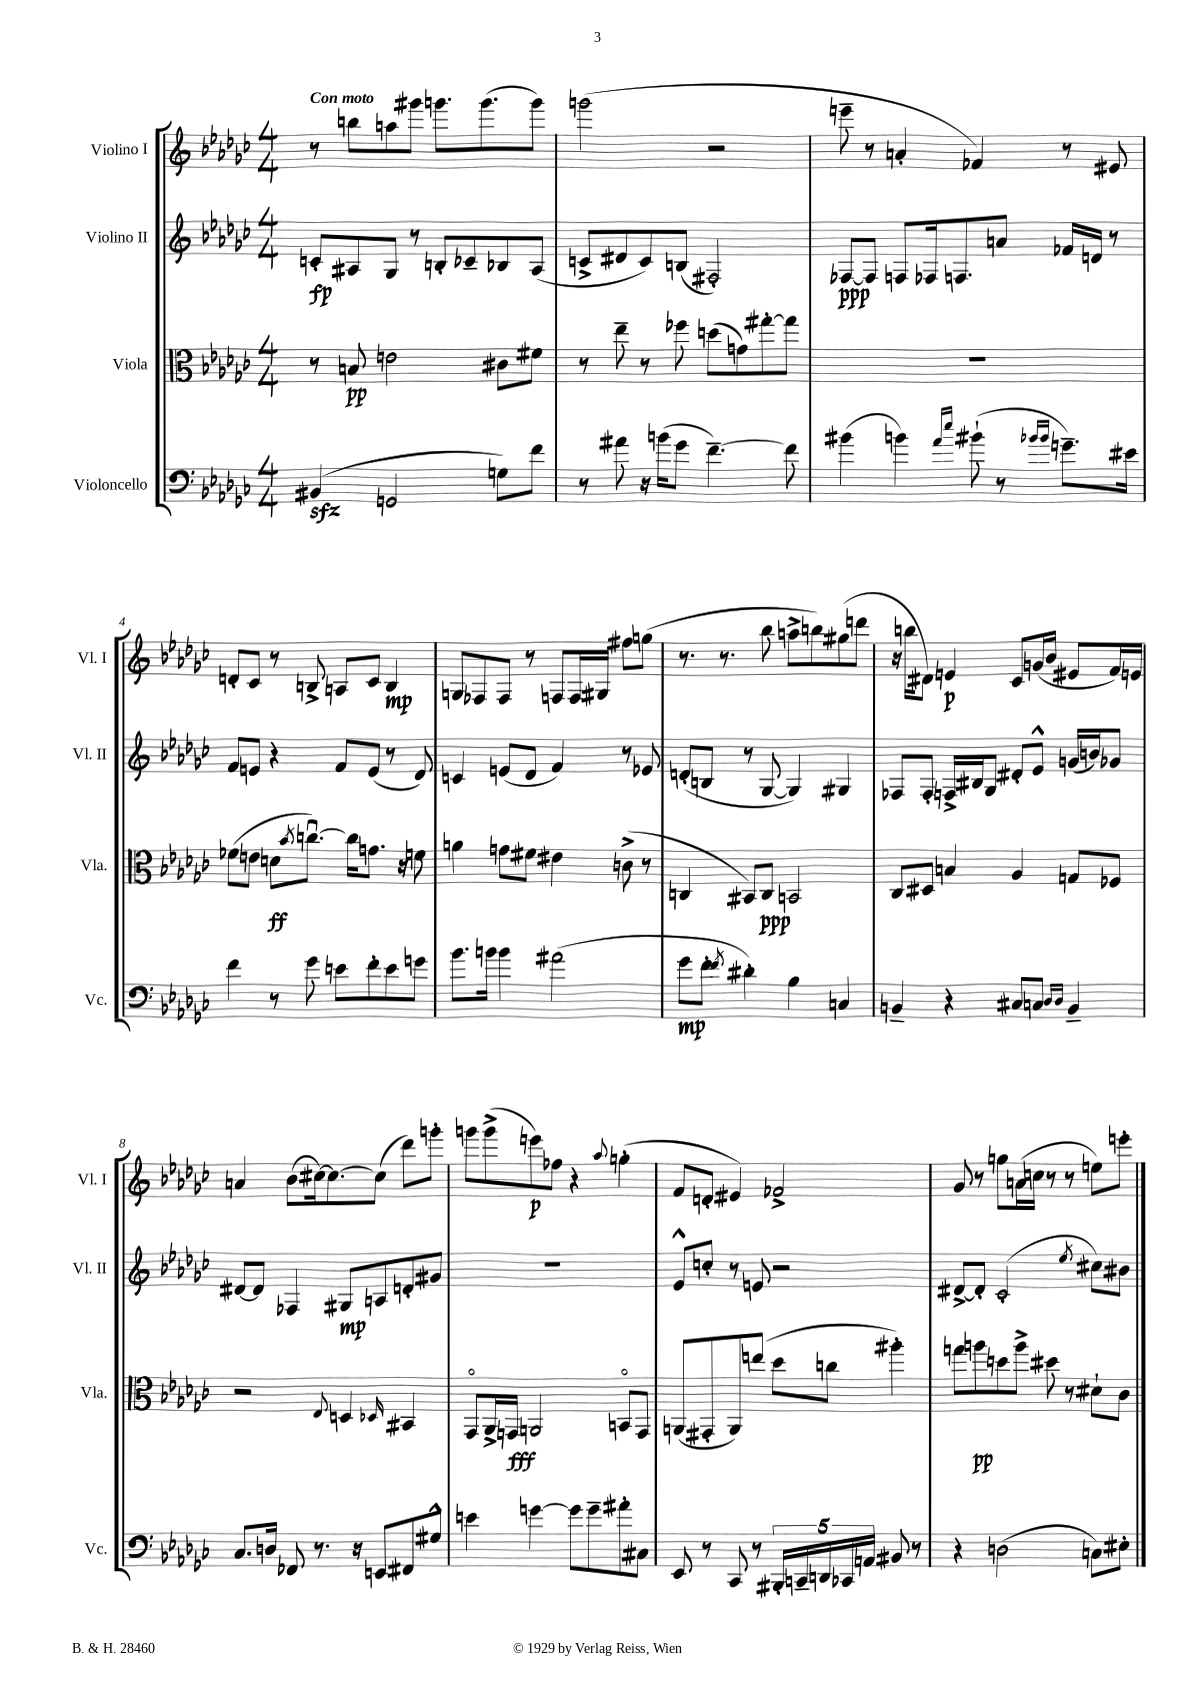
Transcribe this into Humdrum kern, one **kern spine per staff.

**kern	**kern	**kern	**kern
*staff4	*staff3	*staff2	*staff1
*clefF4	*clefC3	*clefG2	*clefG2
*k[b-e-a-d-g-c-]	*k[b-e-a-d-g-c-]	*k[b-e-a-d-g-c-]	*k[b-e-a-d-g-c-]
*M4/4	*M4/4	*M4/4	*M4/4
(4BB#	8r	8c'	8r
.	8B	8A#	8bb
2GG	2e	8G-	8aa
.	.	8r	8ggg#
.	.	8B'	8.ggg
.	.	8c-~	.
.	.	.	(8.ggg
8G)	8c#	8B-	.
8f	8f#	(8A#	8ggg)
=	=	=	=
8r	8r	8c^	(2ggg
8a#	8ee-~	8d#	.
16r	8r	8c)	.
(16b	.	.	.
8g-	8ff-	(8B	.
[4.f~)	(8dd	2F#')	2r
.	8g)	.	.
.	[8gg#'	.	.
8f]	8gg#]	.	.
=	=	=	=
(4b#	1r	[8F-	8eee~
.	.	8F-]	8r
4b)	.	8F	4a'
.	.	16F-	.
.	.	8.F	.
16qqa-	.	.	.
16qqee-	.	.	.
(8b#`	.	.	4f-)
8r	.	8a	.
16qqb-	.	.	.
16qqb-	.	.	.
8.g~)	.	16f-	8r
.	.	16d	.
.	.	8r	8e#
16e#	.	.	.
=	=	=	=
4f	(8f-	8f	8d'
.	8e	8e	8c-
8r	8d	4r	8r
.	8qb-	.	.
8g-	[8.ccu)	.	8B^
8e	.	8f	8A
.	16cc]	.	.
8f'	8.g	(8e	8c-
8e	.	8r	4B
.	16r	.	.
8g	8f	8d-)	.
=	=	=	=
8.b-	4a	4c	8G
.	.	.	8F-
16b	.	.	.
4b	8g	(8e	8F-
.	8f#	8d-	8r
(2a#	4e#	4f)	8F
.	.	.	16F
.	.	.	16G#
.	(8c^	8r	8ff#
.	8r	8e-	(8gg
=	=	=	=
8g-	4C	(8d'	8.r
8f'	.	8B	.
.	.	.	8.r
8qf	.	.	.
4d#')	8BB#)	8r	.
.	8C	[8G-	8bb-
4B-	2BB	4G-])	8aa^
.	.	.	8bb)
4C	.	4G#	(8gg#
.	.	.	8ddd
=	=	=	=
4BB~	8C-	8F-	16r
.	.	.	16bb
.	8D#	8F-'	8d#)
4r	4B	16F^	4e
.	.	16B#	.
.	.	8G-	.
8C#	4A-	8d#'	8c-
8C	.	8e-^^	(16g
.	.	.	16b-
16qqD-	.	.	.
16qqD-	.	.	.
4BB~	8G	(16g	8e#
.	.	16b)	.
.	8F-	8g-	16f)
.	.	.	16e
=	=	=	=
8.C-	2r	[8d#	4a
.	.	8d#]	.
16D	.	.	.
8FF-	.	4F-	(8b-
8.r	.	.	[16cc#)
.	.	.	8.cc#_
.	8qqE-	.	.
.	4D	8G#	.
16r	.	.	.
8EE	.	8A	(8cc#]
.	16qqD-	.	.
8FF#	4BB#	8d'	8ddd-)
8G#^^	.	8g#	8ggg'
=	=	=	=
4e	8GG-o	1r	8ggg
.	16AA-^	.	(8ggg^
.	16GG	.	.
[4g	2AA	.	8eee)
.	.	.	8ff-
8g]	.	.	4r
8g~	.	.	.
.	.	.	8qqaa-
8a#'	8BBo	.	(4gg'
8C#	8GG	.	.
=	=	=	=
8EE-	(8AA	8e-^^	8f
8r	8GG#'	8cc'	8d'
8CC-	8AA)	8r	4e#)
8r	(8ee	8e	.
20BBB#'	8dd-	2r	2f-^
20CC~	.	.	.
20DD	.	.	.
.	8cc	.	.
20CC-	.	.	.
20AA	.	.	.
8BB#	4aa#')	.	.
8r	.	.	.
=	=	=	=
4r	8gg	[8d#^	8g-
.	8aa	8d#']	8r
(2D	8dd	(2c-'	8gg
.	8aa^	.	(16a
.	.	.	16cc
.	8dd#	.	8r
.	8r	.	8r
.	.	8qee-	.
8C)	8d#`	8cc#)	8ee)
8E#'	8c-	8b#	8eee'
==	==	==	==
*-	*-	*-	*-
